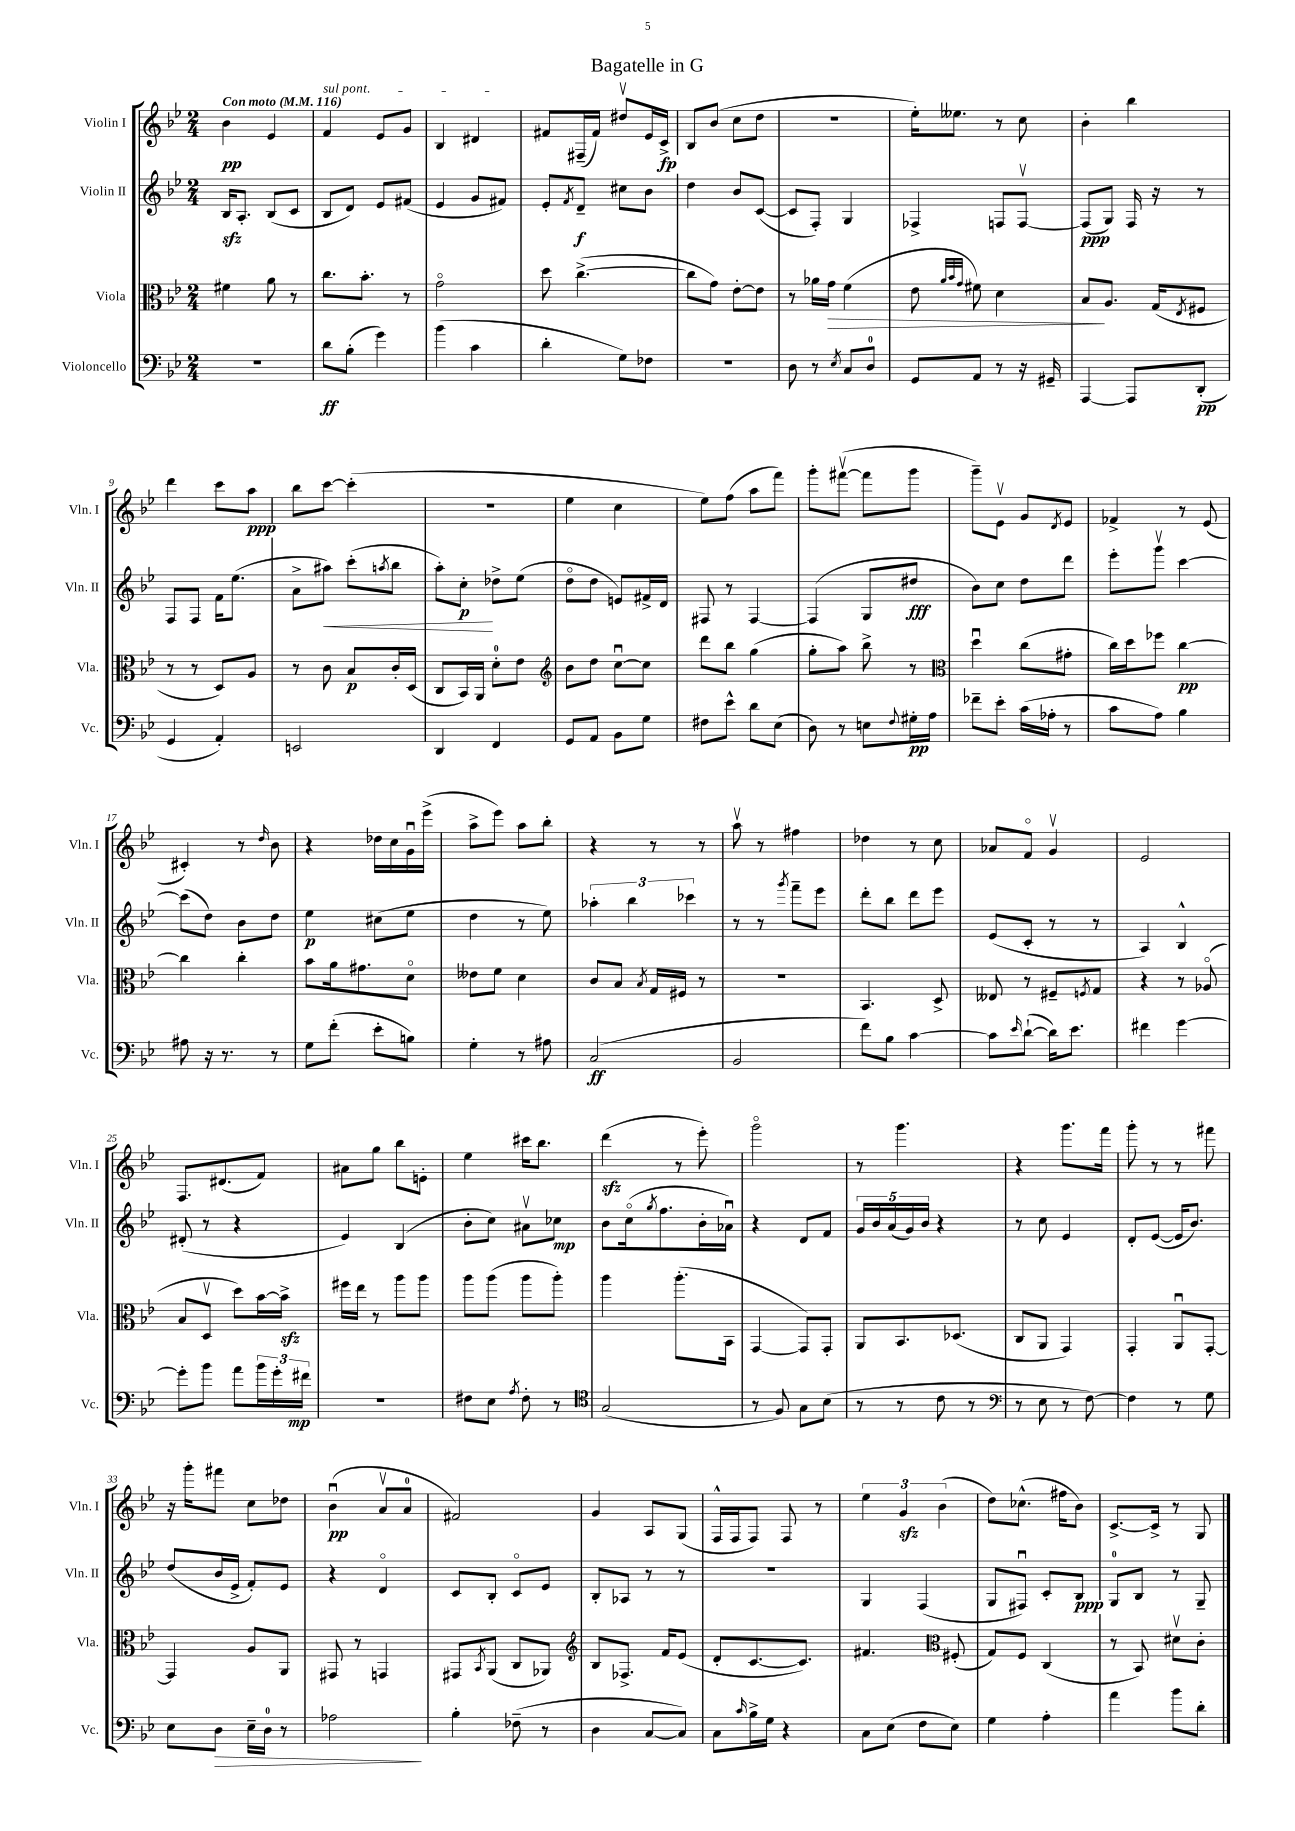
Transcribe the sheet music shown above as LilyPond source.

\header { title = "Bagatelle in G" }
<<
\new StaffGroup <<
\new Staff = "s0" \with { instrumentName = "Violin I" shortInstrumentName = "Vln. I" } {
    \clef treble \key bes \major \numericTimeSignature \time 2/4 \tempo "Con moto" 4 = 116
    bes'4\pp ees'4 |
    \once \override TextSpanner.bound-details.left.text = \markup { \italic "sul pont." } f'4\startTextSpan ees'8 g'8 |
    bes4 dis'4\stopTextSpan |
    fis'8 fis16--( fis'16) dis''8\upbow ees'16 c'16->\fp |
    bes8 bes'8( c''8 d''8 |
    R2 |
    ees''16-.) eeses''8. r8 c''8 |
    bes'4-. bes''4 |
    d'''4 c'''8 a''8\ppp |
    bes''8 c'''8~ c'''4-.( |
    R2 |
    ees''4 c''4 |
    ees''8) f''8( a''8 f'''8) |
    g'''8-. fis'''8~\upbow( fis'''8 g'''8 |
    g'''8--) ees'8\upbow g'8 \acciaccatura { d'8 } ees'8 |
    fes'4-> r8 ees'8( |
    cis'4-.) r8 \grace { d''16 } bes'8 |
    r4 des''16 c''16 g'16\downbow ees'''16->( |
    a''8-> ees'''8) a''8 bes''8-. |
    r4 r8 r8 |
    a''8\upbow r8 fis''4 |
    des''4 r8 c''8 |
    aes'8 f'8\flageolet g'4\upbow |
    ees'2 |
    f8. dis'8.( f'8) |
    ais'8 g''8 bes''8 e'8-. |
    ees''4 cis'''16 bes''8. |
    d'''4\sfz( r8 ees'''8-.) |
    g'''2\flageolet |
    r8 g'''4. |
    r4 g'''8. f'''16 |
    g'''8-. r8 r8 fis'''8 |
    r16 g'''16-. fis'''8 c''8 des''8 |
    bes'4\downbow\pp( a'8\upbow a'8-0 |
    fis'2) |
    g'4 a8 g8( |
    f16-^ f16 f8) f8 r8 |
    \tuplet 3/2 { ees''4 g'4\sfz bes'4( } |
    d''8) ces''8.-^( fis''16 bes'8) |
    c'8.~-> c'16-> r8 g8 \bar "|." |
}
\new Staff = "s1" \with { instrumentName = "Violin II" shortInstrumentName = "Vln. II" } {
    \clef treble \key bes \major \numericTimeSignature \time 2/4
    bes16\sfz a8.-. bes8( c'8 |
    bes8 d'8) ees'8 fis'8( |
    ees'4 g'8 fis'8) |
    ees'8-. \acciaccatura { f'8 } d'8--\f cis''8 bes'8 |
    d''4 bes'8 c'8~( |
    c'8 f8-.) g4 |
    fes4-> f8 f8~\upbow |
    f8\ppp( g8) f16 r16 r8 |
    f8 f8 f'16 ees''8.( |
    a'8-> ais''8\<) c'''8-.( \acciaccatura { a''8 } bes''8 |
    a''8-.) c''8-.\p\! des''8-> ees''8( |
    d''8\flageolet d''8 e'8) fis'16-> d'16 |
    fis8 r8 fis4~ |
    fis4( g8 dis''8\fff |
    bes'8) c''8 d''8 d'''8 |
    ees'''8-. g'''8\upbow c'''4~ |
    c'''8( d''8) bes'8 d''8 |
    ees''4\p cis''8( ees''8 |
    d''4 r8 ees''8) |
    \tuplet 3/2 { aes''4-. bes''4 ces'''4 } |
    r8 r8 \acciaccatura { g'''8 } f'''8-- ees'''8 |
    d'''8-. bes''8 d'''8 ees'''8 |
    ees'8( c'8-. r8 r8 |
    a4) bes4-^ |
    dis'8-.( r8 r4 |
    ees'4) bes4( |
    bes'8-. c''8) ais'8\upbow ces''8\mp |
    bes'8 c''16\flageolet( \acciaccatura { g''8 } f''8. bes'16-. aes'16\downbow) |
    r4 d'8 f'8 |
    \tuplet 5/4 { g'16 bes'16 a'16( g'16) bes'16 } r4 |
    r8 c''8 ees'4 |
    d'8-. ees'8~( ees'16 bes'8.) |
    d''8( bes'16 ees'16-> f'8-.) ees'8 |
    r4 d'4\flageolet |
    c'8 bes8-. c'8\flageolet ees'8 |
    bes8-. aes8 r8 r8 |
    R2 |
    g4 f4( |
    g8 fis8\downbow) c'8-. bes8\ppp |
    g8-0 bes8 r8 g8-- \bar "|." |
}
\new Staff = "s2" \with { instrumentName = "Viola" shortInstrumentName = "Vla." } {
    \clef alto \key bes \major \numericTimeSignature \time 2/4
    fis'4 a'8 r8 |
    c''8. bes'8.-. r8 |
    g'2\flageolet |
    d''8 c''4.~->( |
    c''8 g'8) ees'8~-. ees'8 |
    r8 aes'16 g'16\> f'4( |
    ees'8 \grace { a'32 bes'32 g'32 } fis'8) d'4 |
    bes8\! a8. g16( \acciaccatura { ees8 } fis8 |
    r8 r8 d8) a8 |
    r8 c'8 bes8\p c'16-. d16( |
    c8 bes,16) a,16 d'8-0-. ees'8 |
    \clef treble bes'8 d''8 c''8~\downbow c''8 |
    d'''8 bes''8 g''4( |
    g''8-. a''8) bes''8-> r8 |
    \clef alto d''4\downbow c''8( gis'8-. |
    c''16) d''16 fes''8 c''4~\pp |
    c''4 c''4-. |
    bes'8 a'16 gis'8. d'8\flageolet |
    eeses'8 f'8 d'4 |
    c'8 bes8 \acciaccatura { bes8 } g16 fis16 r8 |
    r2 |
    bes,4. d8-> |
    eeses8 r8 fis8-- \acciaccatura { f8 } g8 |
    r4 r8 aes8\flageolet( |
    bes8 d8\upbow d''8) bes'16~ bes'16->\sfz |
    fis''16 ees''16 r8 a''8 a''8 |
    a''8 a''8( a''8 a''8-.) |
    a''4 a''8.-.( bes,16 |
    g,4~ g,8) g,8-. |
    a,8 bes,8. des8.( |
    c8 a,8 g,4) |
    g,4-. a,8\downbow g,8~-. |
    g,4 a8 a,8 |
    gis,8 r8 g,4 |
    gis,8 \acciaccatura { bes,8 } a,8( c8 aes,8) |
    \clef treble bes8 fes8.-> f'16 ees'8( |
    d'8-. c'8.~ c'8.) |
    fis'4. \clef alto fis8-.( |
    g8) f8 c4( |
    r8 bes,8) dis'8\upbow c'8-. \bar "|." |
}
\new Staff = "s3" \with { instrumentName = "Violoncello" shortInstrumentName = "Vc." } {
    \clef bass \key bes \major \numericTimeSignature \time 2/4
    r2 |
    d'8\ff bes8-.( g'4) |
    bes'4( c'4 |
    d'4-. g8) fes8 |
    R2 |
    d8 r8 \acciaccatura { ees8 } c8 d8-0 |
    g,8 a,8 r8 r16 gis,16-- |
    a,,4~ a,,8 d,8-.\pp( |
    g,4 a,4-.) |
    e,2 |
    d,4 f,4 |
    g,8 a,8 bes,8 g8 |
    fis8 ees'8-^ d'8 ees8( |
    d8) r8 e8 \appoggiatura { f8 } gis16-.\pp a16 |
    fes'8-- ees'8-. c'16( aes16-. r8 |
    c'8 a8) bes4 |
    ais8 r16 r8. r8 |
    g8 f'8-.( ees'8-. b8) |
    g4-. r8 ais8 |
    c2\ff( |
    bes,2 |
    f'8) bes8 c'4~ |
    c'8 \grace { ees'16 } d'8~-!( d'16) ees'8. |
    fis'4 g'4~ |
    g'8-. bes'8 a'8 \tuplet 3/2 { bes'16 g'16-. fis'16\mp } |
    R2 |
    fis8 ees8 \acciaccatura { a8 } fis8-. r8 |
    \clef tenor g2( |
    r8 f8) g8 bes8( |
    r8 r8 c'8 r8 |
    \clef bass r8 ees8 r8 f8~) |
    f4 r8 g8 |
    ees8 d8\> ees16-- d16-0 r8 |
    aes2\! |
    bes4-. fes8--( r8 |
    d4 c8~ c8) |
    c8 \grace { c'16 } bes16-> g16 r4 |
    c8 ees8( f8 ees8) |
    g4 a4-. |
    a'4 bes'8 d'8-. \bar "|." |
}
>>
>>
